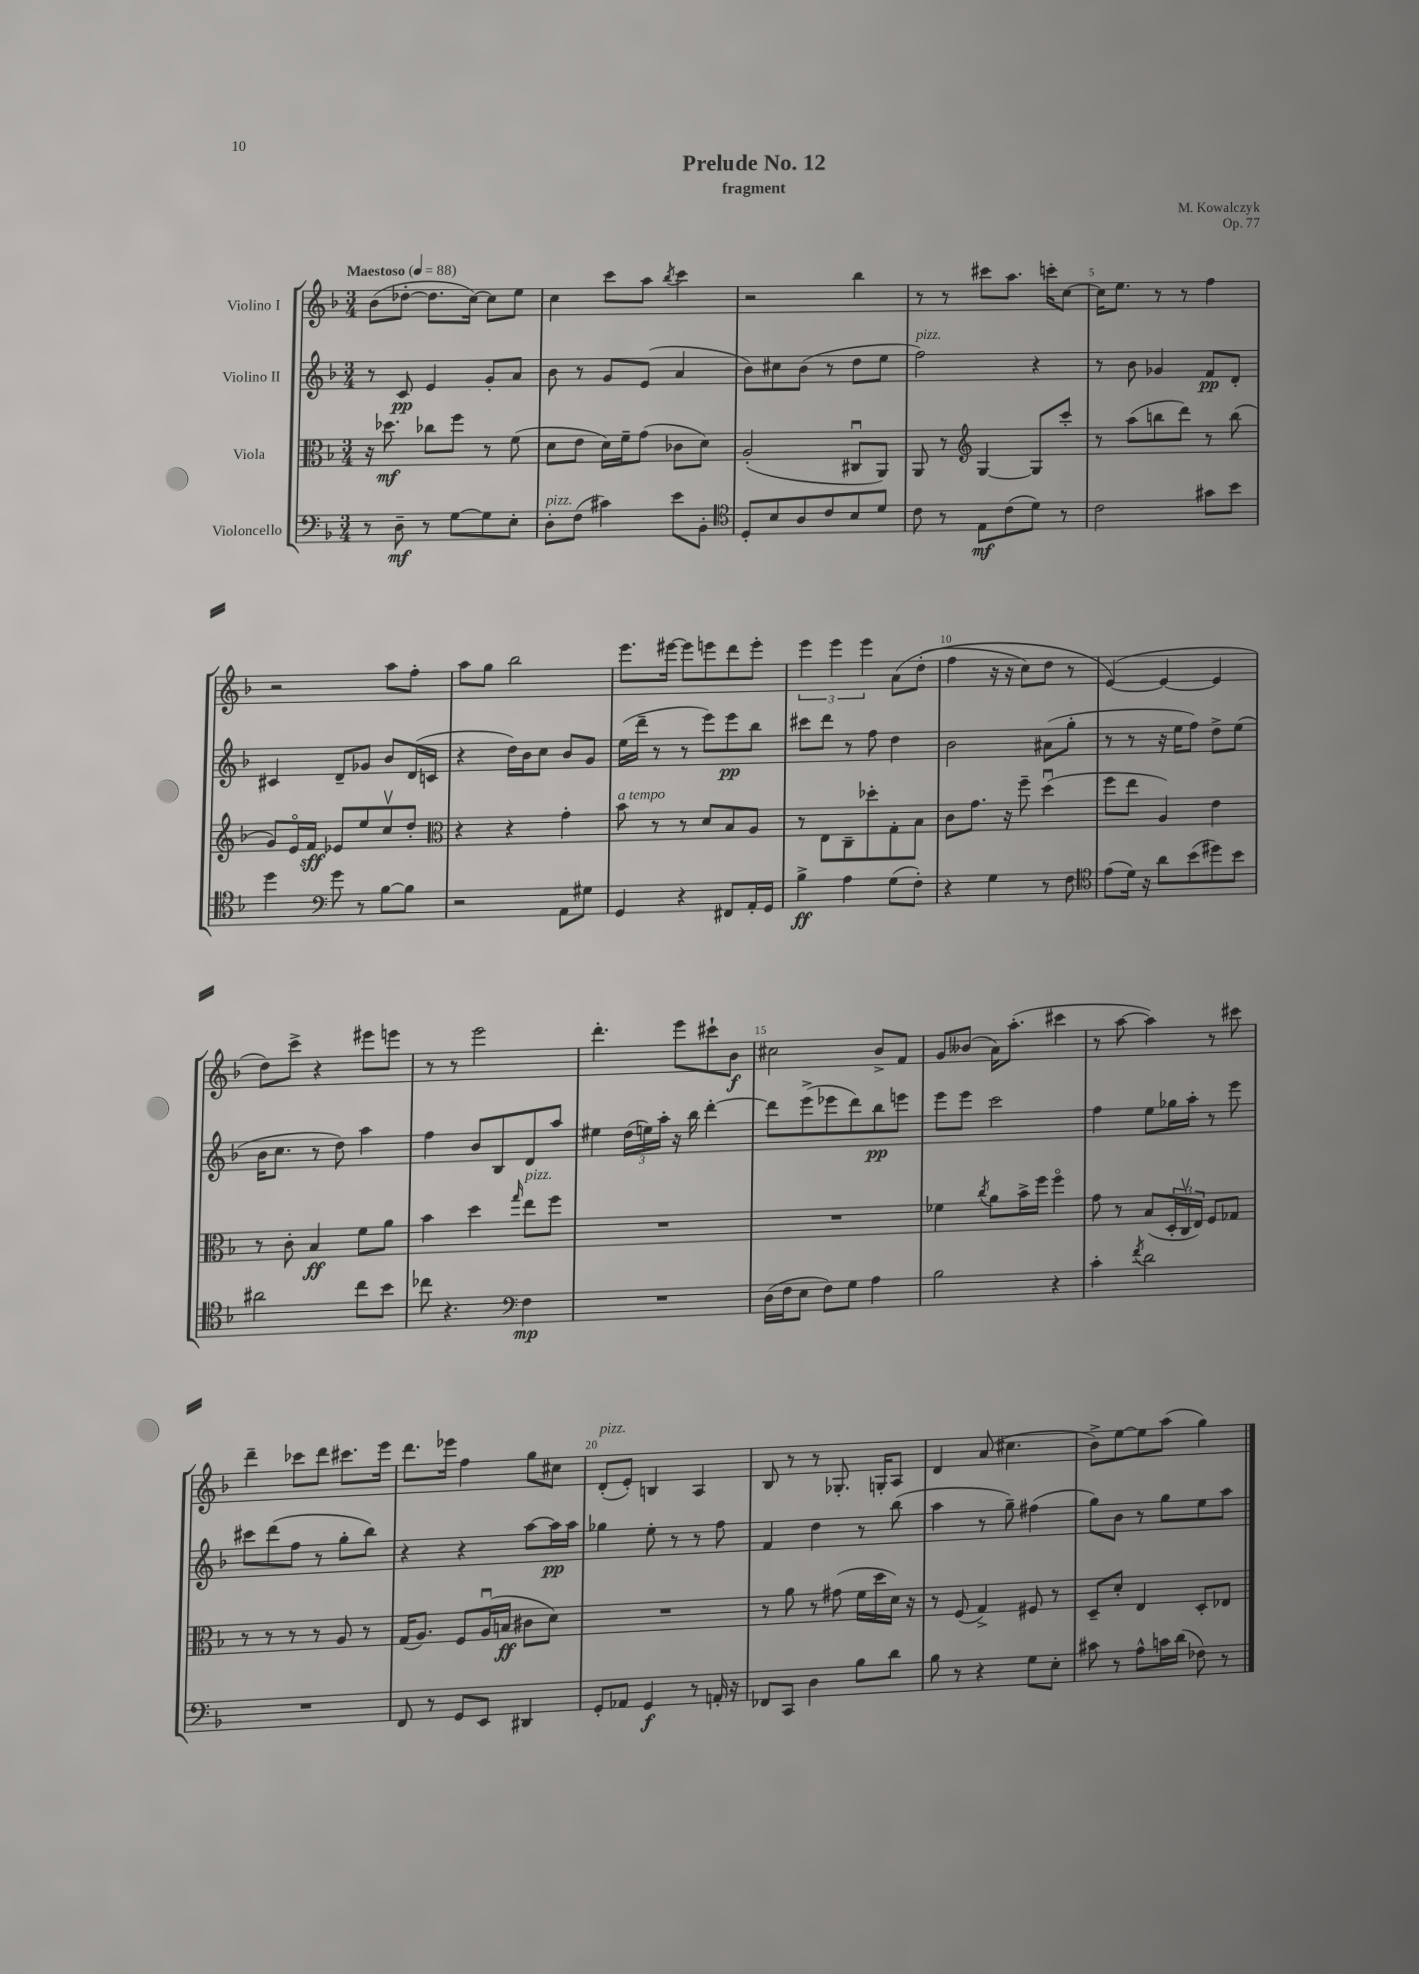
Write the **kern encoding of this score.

**kern	**dynam	**kern	**dynam	**kern	**dynam	**kern	**dynam
*part4	*part4	*part3	*part3	*part2	*part2	*part1	*part1
*staff4	*staff4	*staff3	*staff3	*staff2	*staff2	*staff1	*staff1
*I"Violoncello	*	*I"Viola	*	*I"Violino II	*	*I"Violino I	*
*clefF4	*	*clefC3	*	*clefG2	*	*clefG2	*
*k[b-]	*	*k[b-]	*	*k[b-]	*	*k[b-]	*
*M3/4	*	*M3/4	*	*M3/4	*	*M3/4	*
*MM88	*	*MM88	*	*MM88	*	*MM88	*
=1	=1	=1	=1	=1	=1	=1	=1
!	!	!	!	!	!	!LO:TX:a:B:t=Maestoso	!
8r	.	16r	.	8r	.	(8b-\L	.
.	.	8.dd-X\	mf	.	.	.	.
8D~\	mf	.	.	8c/	pp	[8dd-X'\J	.
8r	.	8cc-X\L	.	4e/	.	8.dd-\L]	.
[8G\L	.	8ff\J	.	.	.	.	.
.	.	.	.	.	.	[16cc\Jk)	.
8G\]	.	8r	.	8g'/L	.	8cc\L]	.
8E'\J	.	(8f\	.	8a/J	.	8ee\J	.
=2	=2	=2	=2	=2	=2	=2	=2
!LO:TX:a:i:t=pizz.	!	!	!	!	!	!	!
8D'\L	.	8d\L	.	8b-\	.	4cc\	.
(8F\J	.	8e\J	.	8r	.	.	.
4c#X\)	.	16d\LL)	.	8g/L	.	8ccc\L	.
.	.	16f~\J	.	.	.	.	.
.	.	(8g\J	.	(8e/J	.	8aa\J	.
.	.	.	.	.	.	8qbb-/	.
8e\L	.	8c-X\L	.	4a/	.	4ccc\	.
8BB-'\J	.	8d\J)	.	.	.	.	.
=3	=3	=3	=3	=3	=3	=3	=3
*clefC4	*	*	*	*	*	*	*
8D'/L	.	(2A'/	.	8b-\L)	.	2r	.
8B-/	.	.	.	8cc#X\	.	.	.
8A/	.	.	.	(8b-\J	.	.	.
8c/	.	.	.	8r	.	.	.
8B-/	.	8C#Xu/L	.	8dd\L	.	4bb-\	.
8d/J	.	8AA/J)	.	8ee\J	.	.	.
=4	=4	=4	=4	=4	=4	=4	=4
!	!	!	!	!LO:TX:a:i:t=pizz.	!	!	!
8c\	.	8AA/	.	2ff\)	.	8r	.
8r	.	8r	.	.	.	8r	.
*	*	*clefG2	*	*	*	*	*
8E\L	mf	[4G/	.	.	.	8ccc#X\L	.
(8c\	.	.	.	.	.	8.aa\J	.
8d\J)	.	8G/L]	.	4r	.	.	.
.	.	.	.	.	.	16cccn'\KL	.
8r	.	8ccc'/J	.	.	.	[8cc\J	.
=5	=5	=5	=5	=5	=5	=5	=5
2c\	.	8r	.	8r	.	16cc\KL]	.
.	.	.	.	.	.	8.ee\J	.
.	.	(8aa\L	.	8b-\	.	.	.
.	.	8bbn\	.	4g-X/	.	8r	.
.	.	8ddd\J)	.	.	.	8r	.
8g#X\L	.	8r	.	8f/L	pp	4ff\	.
8b-\J	.	(8bb\	.	8d'/J	.	.	.
!!LO:LB:g=z
=6	=6	=6	=6	=6	=6	=6	=6
4dd\	.	8g/L)	.	4c#X/	.	2r	.
.	.	16e/L	.	.	.	.	.
.	.	16f/JJ	sff	.	.	.	.
*clefF4	*	*	*	*	*	*	*
8g\	.	8e-X/L	.	8d~/L	.	.	.
8r	.	8ee/	.	8g-X/J	.	.	.
[8B-\L	.	8ccv/	.	8b-/L	.	8aa\L	.
8B-\J]	.	8dd'/J	.	(16d/L	.	8ff'\J	.
.	.	.	.	16cn/JJ	.	.	.
=7	=7	=7	=7	=7	=7	=7	=7
*	*	*clefC3	*	*	*	*	*
2r	.	4r	.	4r	.	8aa\L	.
.	.	.	.	.	.	8gg\J	.
.	.	4r	.	16dd\LL)	.	2bb-\	.
.	.	.	.	16b-\J	.	.	.
.	.	.	.	8cc\J	.	.	.
8AA\L	.	4g'\	.	8b-/L	.	.	.
8G#X\J	.	.	.	8g/J	.	.	.
=8	=8	=8	=8	=8	=8	=8	=8
!	!	!LO:TX:a:i:t=a tempo	!	!	!	!	!
4GG/	.	8b-\	.	(16ee\LL	.	8.eee\L	.
.	.	.	.	16ddd~\JJ	.	.	.
.	.	8r	.	8r	.	.	.
.	.	.	.	.	.	[16eee#X\Jk	.
4r	.	8r	.	8r	.	8eee#\L]	.
.	.	8d/L	.	8eee\L)	.	8eeen\	.
8FF#X/L	.	8B-/	.	8eee\	pp	8ddd\	.
16AA'/L	.	8A/J	.	8bb-\J	.	8eee'\J	.
16GG/JJ	.	.	.	.	.	.	.
=9	=9	=9	=9	=9	=9	=9	=9
4B-^\	ff	8r	.	8ccc#X\L	.	6eee\	.
.	.	8E\L	.	8ddd\J	.	.	.
.	.	.	.	.	.	6eee\	.
4A\	.	8C~\	.	8r	.	.	.
.	.	.	.	.	.	6eee\	.
.	.	8dd-X'\	.	8ff\	.	.	.
(8G\L	.	8G'\	.	4dd\	.	(8a\L	.
8F'\J)	.	8B-\J	.	.	.	(8dd'\J	.
=10	=10	=10	=10	=10	=10	=10	=10
4r	.	8c\L	.	2b-\	.	4ff\	.
.	.	8.g\J	.	.	.	.	.
4G\	.	.	.	.	.	16r	.
.	.	16r	.	.	.	16r	.
.	.	8ff~\	.	.	.	8cc\L)	.
8r	.	(4ddu\	.	(8a#X\L	.	8dd\J	.
8F\	.	.	.	8gg'\J	.	8r	.
=11	=11	=11	=11	=11	=11	=11	=11
*clefC4	*	*	*	*	*	*	*
(8e\L	.	8ff\L	.	8r	.	([4e/)	.
16d\Jk)	.	8ee\J	.	8r	.	.	.
16r	.	.	.	.	.	.	.
8a\L	.	4A/)	.	16r	.	4e/_	.
.	.	.	.	16ee\KL	.	.	.
(8b-\	.	.	.	8ff\J)	.	.	.
8dd#X\)	.	4e\	.	8dd^\L	.	4e/]	.
8b-\J	.	.	.	(8ee\J	.	.	.
!!LO:LB:g=z
=12	=12	=12	=12	=12	=12	=12	=12
2a#X\	.	8r	.	16b-\KL	.	8dd\L)	.
.	.	.	.	8.cc\J	.	.	.
.	.	8c'\	.	.	.	8ccc^\J	.
.	.	4B-/	ff	8r	.	4r	.
.	.	.	.	8dd\)	.	.	.
8cc\L	.	8f\L	.	4aa\	.	8eee#X\L	.
8b-\J	.	8a\J	.	.	.	8eeen\J	.
=13	=13	=13	=13	=13	=13	=13	=13
8cc-X\	.	4b-\	.	4ff\	.	8r	.
4.r	.	.	.	.	.	8r	.
.	.	4dd\	.	8b-/L	.	2eee\	.
.	.	.	.	8B-/	.	.	.
*clefF4	*	*	*	*	*	*	*
.	.	16qqgg/	.	.	.	.	.
!	!	!LO:TX:a:i:t=pizz.	!	!	!	!	!
4F\	mp	8ee\L	.	8d/	.	.	.
.	.	8ff\J	.	8aa/J	.	.	.
=14	=14	=14	=14	=14	=14	=14	=14
2.r	.	2.r	.	4ee#X\	.	4.ddd'\	.
.	.	.	.	(24dd\LL	.	.	.
.	.	.	.	24een\)	.	.	.
.	.	.	.	24aa'\JJ	.	.	.
.	.	.	.	16r	.	8eee\L	.
.	.	.	.	16bb-\	.	.	.
.	.	.	.	[4ddd'\	.	8ccc#X`\	.
.	.	.	.	.	.	8b-\J	f
=15	=15	=15	=15	=15	=15	=15	=15
(16D\LL	.	2.r	.	8ddd\L]	.	2cc#X\	.
16F\J	.	.	.	.	.	.	.
8E\J	.	.	.	(8eee^\	.	.	.
8F\L)	.	.	.	8eee-X\	.	.	.
8G\J	.	.	.	8ddd\)	.	.	.
4A\	.	.	.	8bb-\	pp	8b-^/L	.
.	.	.	.	8eeen\J	.	8f/J	.
=16	=16	=16	=16	=16	=16	=16	=16
2B-\	.	4f-X\	.	8eee\L	.	8g/L	.
.	.	.	.	8eee\J	.	(8b--X/J	.
.	.	8qcc/	.	.	.	.	.
.	.	8a\L	.	2ccc\	.	16a\KL)	.
.	.	.	.	.	.	(8.aa'\J	.
.	.	16b-^\L	.	.	.	.	.
.	.	16ff\JJ	.	.	.	.	.
4r	.	4ff\	.	.	.	4ccc#X\	.
=17	=17	=17	=17	=17	=17	=17	=17
4c'\	.	8g\	.	4ff\	.	8r	.
.	.	8r	.	.	.	[8aa\	.
8qf/	.	.	.	.	.	.	.
2d\	.	(8B-/L	.	8ee\L	.	4aa\])	.
.	.	24D'/L	.	16gg-X\L	.	.	.
.	.	24Cv/	.	.	.	.	.
.	.	.	.	16aa'\JJ	.	.	.
.	.	24E/JJ)	.	.	.	.	.
.	.	8F/L	.	8r	.	8r	.
.	.	8G-X/J	.	8eee\	.	8ccc#X\	.
!!LO:LB:g=z
=18	=18	=18	=18	=18	=18	=18	=18
2.r	.	8r	.	8ccc#X\L	.	4ddd~\	.
.	.	8r	.	(8ddd\	.	.	.
.	.	8r	.	8ff\J	.	8ccc-X\L	.
.	.	8r	.	8r	.	8ddd\J	.
.	.	8A/	.	8gg'\L	.	8.ccc#X\L	.
.	.	8r	.	8bb-\J)	.	.	.
.	.	.	.	.	.	16eee\Jk	.
=19	=19	=19	=19	=19	=19	=19	=19
8FF/	.	(16G/KL	.	4r	.	8.ddd\L	.
.	.	8.A/J)	.	.	.	.	.
8r	.	.	.	.	.	.	.
.	.	.	.	.	.	16eee-X\Jk	.
8GG/L	.	8F/L	.	4r	.	4ff\	.
8EE/J	.	(16Au/L	.	.	.	.	.
.	.	16Bn/JJ	ff	.	.	.	.
4DD#X/	.	8c#X\L	.	[8aa\L	.	8gg\L	.
.	.	8d\J)	.	16aa\L]	pp	8cc#X\J	.
.	.	.	.	16aa\JJ	.	.	.
=20	=20	=20	=20	=20	=20	=20	=20
!	!	!	!	!	!	!LO:TX:a:i:t=pizz.	!
8GG'/L	.	2.r	.	4gg-X\	.	(8d'/L	.
8AA-X/J	.	.	.	.	.	8e'/J)	.
4GG/	f	.	.	8ee'\	.	4Bn/	.
.	.	.	.	8r	.	.	.
8r	.	.	.	8r	.	4A/	.
16AAn'/	.	.	.	8ff\	.	.	.
16r	.	.	.	.	.	.	.
=21	=21	=21	=21	=21	=21	=21	=21
8FF-X/L	.	8r	.	4f/	.	8B-/	.
8CC/J	.	8a\	.	.	.	8r	.
4D\	.	8r	.	4dd\	.	8r	.
.	.	(8g#X\	.	.	.	8.G-X'/	.
8B-\L	.	16f\LL	.	8r	.	.	.
.	.	16dd\	.	.	.	16Gn'/KL	.
8d\J	.	16d\JJ)	.	(8bb-\	.	8A/J	.
.	.	16r	.	.	.	.	.
=22	=22	=22	=22	=22	=22	=22	=22
8B-\	.	8r	.	4aa\	.	4d/	.
8r	.	(8F/	.	.	.	.	.
4r	.	4G^/)	.	8r	.	(8a/	.
.	.	.	.	8gg~\)	.	4.cc#X\	.
8G\L	.	8F#X/	.	(4ff#X\	.	.	.
8E'\J	.	8r	.	.	.	.	.
=23	=23	=23	=23	=23	=23	=23	=23
8c#X\	.	8D~/L	.	8gg\L)	.	8b-^\L)	.
8r	.	8d'/J	.	8b-\J	.	[8ee\	.
8A^^\L	.	4E/	.	8r	.	8ee\]	.
16cn\L	.	.	.	8gg\L	.	(8aa\J	.
(16d\JJ	.	.	.	.	.	.	.
8F-X\)	.	8D'/L	.	8ee\	.	4gg\)	.
8r	.	8E-X/J	.	8aa\J	.	.	.
==	==	==	==	==	==	==	==
*-	*-	*-	*-	*-	*-	*-	*-
